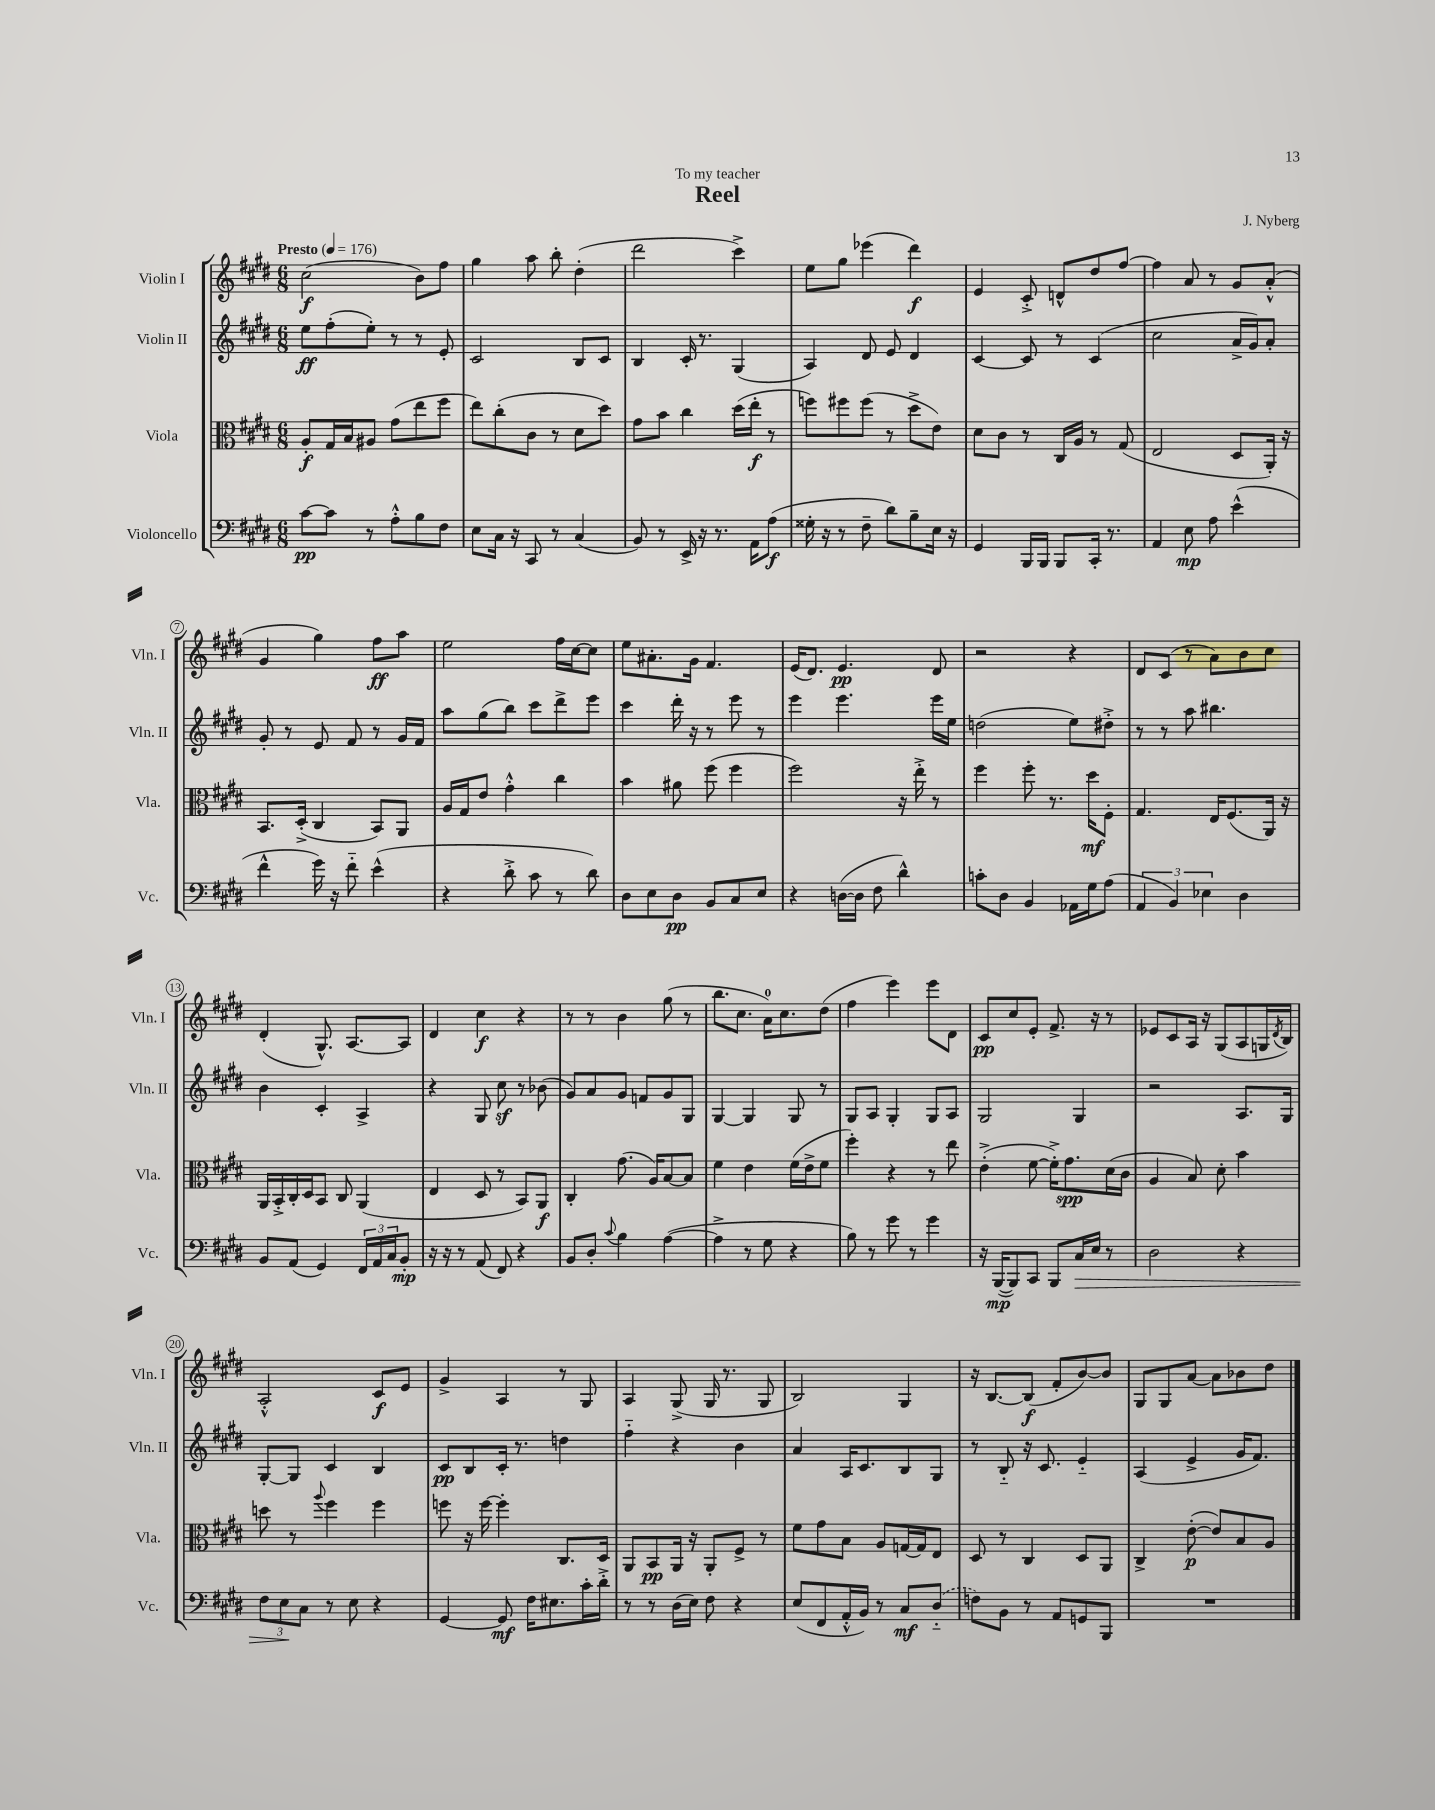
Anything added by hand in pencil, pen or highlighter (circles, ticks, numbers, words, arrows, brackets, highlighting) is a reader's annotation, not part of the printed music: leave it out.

**kern	**kern	**kern	**kern
*staff4	*staff3	*staff2	*staff1
*clefF4	*clefC3	*clefG2	*clefG2
*k[f#c#g#d#]	*k[f#c#g#d#]	*k[f#c#g#d#]	*k[f#c#g#d#]
*M6/8	*M6/8	*M6/8	*M6/8
*MM176	*MM176	*MM176	*MM176
[8c#	8A'	8ee	(2cc#
8c#]	16G#	(8ff#'	.
.	16B	.	.
8r	8A#	8ee')	.
8A'^^	(8g#	8r	.
8B	8ee	8r	8b)
8F#	8ff#	8e'	8ff#
=	=	=	=
8E	8ee)	2c#	4gg#
16C#	(8cc#'	.	.
16r	.	.	.
8CC#	8c#	.	8aa
8r	8r	.	8bb'
(4C#	8d#	8B	(4dd#'
.	8dd#)	8c#	.
=	=	=	=
8BB)	8g#	4B	2ddd#
8r	8b	.	.
16EE^	4cc#	16c#'	.
16r	.	8.r	.
8.r	.	.	.
.	(16dd#	(4G#	4ccc#^)
16AA	16ee'	.	.
(8A	8r	.	.
=	=	=	=
16G##'	8ff)	4A)	8ee
16r	.	.	.
8r	8ff#	.	8gg#
8F#~	(8ff#	8d#	(4eee-
8d#)	8r	8e	.
8B~	8dd#^	4d#	4ddd#)
16E	8e)	.	.
16r	.	.	.
=	=	=	=
4GG#	8d#	[4c#	4e
.	8c#	.	.
16BBB	8r	8c#]	8c#'^
16BBB	.	.	.
8BBB	16C#	8r	8d^^
.	16A	.	.
16CC#'	8r	(4c#	8dd#
8.r	.	.	.
.	(8G#	.	[8ff#
=	=	=	=
4AA	2E	2cc#	4ff#]
8E	.	.	8a
8A	.	.	8r
(4e^^	8D#	16a^	8g#
.	.	16g#)	.
.	16AA')	8a'	(8a'^^
.	16r	.	.
=	=	=	=
4f#^^	8.BB	8g#'	4g#
.	.	8r	.
.	(16D#'^	.	.
16g#)	4C#	8e	4gg#)
16r	.	.	.
8f#'~	.	8f#	.
(4e^^	8BB)	8r	8ff#
.	8AA	16g#	8aa
.	.	16f#	.
=	=	=	=
4r	16A	8aa	2ee
.	16G#	.	.
.	8e	(8gg#	.
8d#'^	4g#'^^	8bb)	.
8c#	.	8ccc#	.
8r	4cc#	8ddd#^	16ff#
.	.	.	[16cc#
8d#)	.	8eee	8cc#]
=	=	=	=
8D#	4b	4ccc#	8ee
8E	.	.	8.a#'
8D#	8a#	16ddd#'	.
.	.	16r	16g#
8BB	(8ff#	8r	4.f#
8C#	4ff#	8eee	.
8E	.	8r	.
=	=	=	=
4r	2ff#)	4eee	(16e
.	.	.	8.d#)
([16D	.	4.eee	4.e
16D]	.	.	.
8F#	.	.	.
4d#^^)	16r	.	.
.	16ee'^	.	.
.	8r	16eee	8d#
.	.	16ee	.
=	=	=	=
8c'	4ff#	(2dd	2r
8D#	.	.	.
4BB	8ff#'	.	.
.	8.r	.	.
16AA-	.	8ee)	4r
16G#	16dd#	.	.
(8A	8F#'	8dd#'^	.
=	=	=	=
6AA	4.G#	8r	8d#
.	.	8r	(8c#
6BB)	.	.	.
.	.	8aa	8r
6E-	.	.	.
.	16E	4.bb#	8a)
.	(8.F#	.	.
4D#	.	.	8b
.	16AA)	.	8cc#
.	16r	.	.
=	=	=	=
8BB	16AA	4b	(4d#'
.	16BB'^	.	.
(8AA	16C#'	.	.
.	16D#	.	.
4GG#)	8BB	4c#'	8.G#^^)
.	8C#	.	.
.	.	.	[8.A
24FF#	(4AA	4A^	.
24AA	.	.	.
24C#	.	.	.
8BB'	.	.	8A]
=	=	=	=
16r	4E	4r	4d#
16r	.	.	.
8r	.	.	.
(8AA	8D#	8G#	4cc#
8FF#)	8r	8cc#	.
4r	8BB)	8r	4r
.	8AA	(8b-	.
=	=	=	=
8BB	4C#'	8g#)	8r
8D#'	.	8a	8r
8qqc#	.	.	.
4B	(8.g#	8g#	4b
.	.	8f	.
.	16A)	.	.
([4A	[8B	8g#	(8gg#
.	8B]	8G#	8r
=	=	=	=
4A^]	4f#	[4G#	8.bb
.	.	.	8.cc#
8r	4e	4G#]	.
8G#	.	.	16a)
.	.	.	8.cc#
4r	(16f#	8G#	.
.	16e^	.	.
.	8f#	8r	(8dd#
=	=	=	=
8B)	4ff#')	8G#	4ff#
8r	.	8A	.
8g#	4r	4G#'	4eee)
8r	.	.	.
4g#	8r	8G#	8eee
.	8ee	8A	8d#
=	=	=	=
16r	(4e'^	2G#	8c#
([16BBB	.	.	.
8BBB])	.	.	8cc#
8CC#	[8f#	.	8e'
8BBB	16f#'^])	.	8.f#^
.	8.g#	.	.
16C#	.	4G#	.
16E	.	.	16r
8r	(16d#	.	8r
.	16c#	.	.
=	=	=	=
2D#	4A	2r	8e-
.	.	.	8c#
.	8B)	.	16A
.	.	.	16r
.	8d#'	.	(8G#
4r	4b	8.A	8A
.	.	.	16G
.	.	.	8qd#
.	.	16G#	16B)
=	=	=	=
12F#	8dd	[8G#'	2A'^^
12E	.	.	.
.	8r	8G#]	.
12C#	.	.	.
.	8qqaa	.	.
8r	4ff#	4c#	.
8E	.	.	.
4r	4ff#	4B	8c#
.	.	.	8e
=	=	=	=
[4GG#	8ff	8c#	4g#^
.	16r	8B	.
.	[16ff	.	.
8GG#]	4ff']	16c#'	4A
.	.	8.r	.
16F#	.	.	.
8.E#	.	.	.
.	8.C#	4dd	8r
16c#'	.	.	8G#
16d#'^	16D#	.	.
=	=	=	=
8r	8AA	4ff#'~	4A
8r	8BB	.	.
(16D#	16AA	4r	(8G#^
16E)	16r	.	.
8F#	8AA'	.	16G#
.	.	.	8.r
4r	8F#^	4b	.
.	8r	.	8G#
=	=	=	=
(8E	8f#	4a	2B)
8FF#	8g#	.	.
16AA'^^	8B	16A	.
16BB)	.	8.c#	.
8r	8A	.	.
8C#	[16G	8B	4G#
.	16G]	.	.
(8D#'~	8E	8G#	.
=	=	=	=
8F)	8D#	8r	16r
.	.	.	[8.B
8BB	8r	8B'~	.
8r	4C#	16r	(8B]
.	.	8.c#	.
8AA	.	.	8f#'
8GG	8D#	4e'~	[8b)
8BBB	8AA	.	8b]
=	=	=	=
2.r	4C#^	(4A	8G#
.	.	.	8G#
.	([8e'	4e^	[8a
.	8e])	.	8a]
.	8B	16g#	8b-
.	.	8.f#)	.
.	8A	.	8dd#
==	==	==	==
*-	*-	*-	*-
